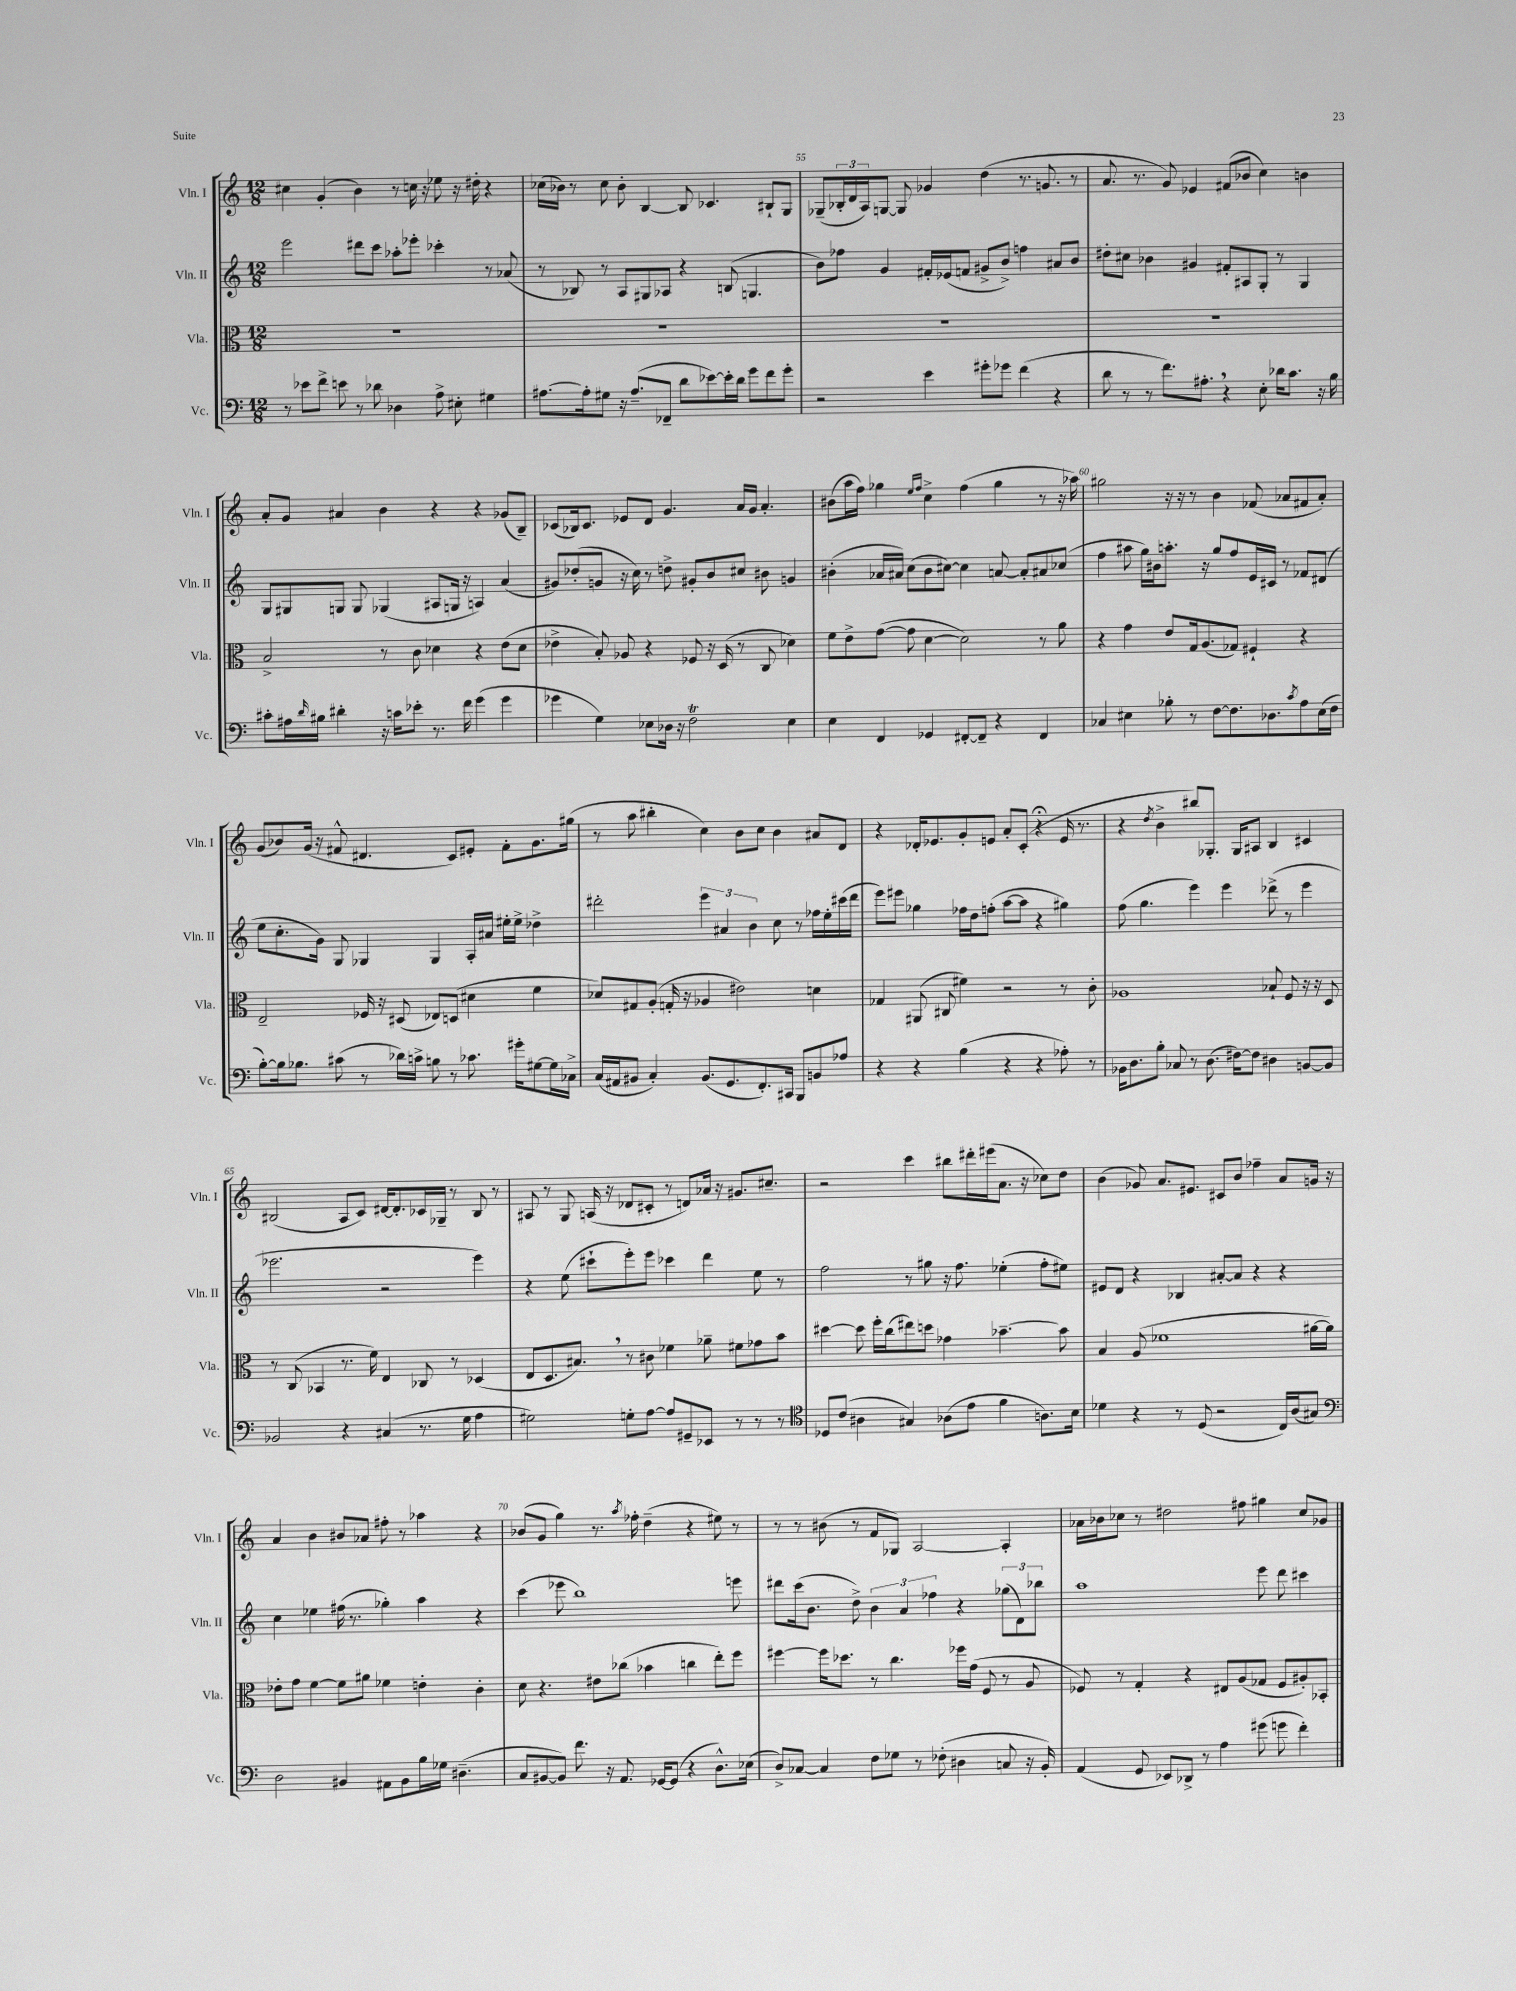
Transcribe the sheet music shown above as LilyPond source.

<<
\new StaffGroup <<
\new Staff = "s0" \with { instrumentName = "Vln. I" shortInstrumentName = "Vln. I" } {
    \clef treble \key c \major \numericTimeSignature \time 12/8
    cis''4 g'4-.( b'4) r8 c''16 r16 ees''8 r16 dis''16-. r4 |
    ces''16( bes'16) r8 ces''8 bes'8-. b4~ b8 ces'4. bis8-! g8 |
    ges8--( \tuplet 3/2 { bes16-. d'16 a16) } g8~ g8 ges'4 d''4( r8. g'8. r8 |
    a'8. r8. g'8) ees'4 fis'8( bes'8 c''4) b'4 |
    a'8-. g'8 ais'4 b'4 r4 r4 ges'8( b8--) |
    ces'8( bes16) ces'8. ees'8 d'8 g'4. a'16 g'16 a'4.-. |
    bis'8( a''16 f''16) ges''4 \grace { e''16 f''16 } c''4-> f''4( ges''4 r8 r16 aes''16) |
    gis''2 r16 r16 r8 b'4 fes'8( aes'8 fis'8 aes'8-.) |
    g'8( bes'8) g'16( r16 fis'8-^ dis'4. c'8) eis'8-. fis'8-. g'8. gis''16( |
    r8 a''8 bis''4-. c''4) b'8 c''8 b'4 ais'8 d'8 |
    r4 des'16-. ees'8. g'8-. e'8 a'8-. c'8-.( r4\fermata e'16 r8. |
    r4 \acciaccatura { d''8 } b'4-> bis''8) ges8.-. ges16 ais8 b4 cis'4 |
    bis2( a8 c'8) dis'16~ dis'8.-. ces'16 ges16-- r8 bis8 r8 |
    ais8 r8 g8 a16( r16 des'8 cis'8-. r8 d'8) aes'16 r16 gis'8. cis''8.-- |
    r2 c'''4 bis''8 dis'''16-. eis'''16( a'8. r16 ces''8) d''8 |
    b'4( ges'8) a'8. eis'8. cis'8 b'8 fes''4-- a'8 g'16 r16 |
    a'4 b'4 bis'8 aes'8 fis''8-. r8 aes''4 r4 |
    bes'8( g'8 g''4) r8. \acciaccatura { a''8 } fes''16-. d''4--( r4 eis''8) r8 |
    r8 r8 bis'8( r8 f'8 ges8) a2~ a4-. |
    aes'16 bes'16 ces''8 r8 dis''2 fis''8 gis''4 ces''8 ges'8 \bar "|." |
}
\new Staff = "s1" \with { instrumentName = "Vln. II" shortInstrumentName = "Vln. II" } {
    \clef treble \key c \major \numericTimeSignature \time 12/8
    e'''2 dis'''8 c'''8 aes''8-. ees'''8-. ces'''4-. r8 aes'8( |
    r8 bes8) r8 a8 gis8 aes8 r4 b8( g4. |
    b'8) fes''8 g'4 fis'16-. ees'16( f'8 gis'8-> b'8->) f''4 ais'8 b'8 |
    dis''8-. cis''8 bes'4 gis'4 fis'8-. ais8 g8-. r8 g4 |
    g8 gis8 g8 g8 ges4( ais8 g16 r16 a4) a'4( |
    gis'8) des''8-.( g'8 r16 c''16) r8 d''8-> gis'8-. b'8 cis''8 bis'8 g'4 |
    bis'4-.( aes'16 ais'16) c''8( bis'8 cis''8~) cis''4 a'8~ a'8-. ais'8 ces''8( |
    f''4 ais''8 g''16) bis'16 a''8.-. r16 g''8 f''8 e'16 cis'16 r8 fes'8 dis'8( |
    e''8 c''8.-. g'16) g8 ges4 ges4 a16-. ais'16 eis''16-. eis''16-> des''4-> |
    dis'''2-. \tuplet 3/2 { e'''4 ais'4 b'4 } c''8 r8 fes''16 e''16-. cis'''16( dis'''16 |
    e'''8) eis'''8 ges''4 fes''16 d''16 f''8-.( a''8~ a''8 r4 gis''4) |
    f''8( g''4. e'''4) e'''4 des'''8->( r8 e'''4 |
    ees'''2. r2 ees'''4) |
    r4 e''8( cis'''8-! e'''8-.) e'''8 ces'''4 d'''4 e''8 r8 |
    f''2 r8 gis''8 r16 f''8. ees''4-.( f''8-. eis''8) |
    eis'8 d'8 r4 bes4 ais'8~-. ais'8 r4 r4 |
    c''4 ees''4 fis''16( r8. ges''4-.) a''4 r4 |
    c'''4( ees'''8 b''1) e'''8 |
    dis'''8 c'''16( b'8. d''8->) \tuplet 3/2 { b'4 a'4 fes''4 } r4 \tuplet 3/2 { ges''8( d'8) bes''8 } |
    a''1 e'''8 d'''8 cis'''4 \bar "|." |
}
\new Staff = "s2" \with { instrumentName = "Vla." shortInstrumentName = "Vla." } {
    \clef alto \key c \major \numericTimeSignature \time 12/8
    R1. |
    R1. |
    R1. |
    R1. |
    b2-> r8 c'8 des'4 r4 e'8( des'8 |
    ees'4-> b8-.) aes8 r4 fes8 r16 d16( r8 c8 des'4) |
    f'8 e'8-> g'8~( g'8 d'4~ d'2) r8 a'8 |
    r4 g'4 e'8 g16 a8.( ges8) fis4-! r4 |
    e2-- fes16 r16 dis8( ees8) d8( dis'4 f'4 |
    des'8) gis8 a8-.( g16-. r16 aes4 eis'2) d'4 |
    ges4 ais,8( cis8 fis'4) r2 r8 c'8-. |
    aes1 bes8-! f8 r16 r16 d8 |
    r8 c8( bes,4 r8. f'16) e4 ces8 r8 des4( |
    e8 d8. bis8.) \breathe r8 cis'8 fes'4 aes'8-- fis'8 ges'8 b'8 |
    dis''4~ dis''8 f''16-. c''16( eis''8) d''8 ges'4 bes'4.~-- bes'8 |
    b4 a8( fes'1 ais'16~ ais'16) |
    ees'8-. g'8 f'4~ f'8 ais'8 fes'4 e'4-. c'4-. |
    d'8 r4. eis'8 ces''8( bes'4 c''4 e''8-.) f''8 |
    fis''4~ fis''16 des''8. r8 c''4. fes''16 g'16( f8 r8 a8 |
    fes8) r8 g4-. r4 eis8 a8( ges8 fes8 ais8-.) bes,8-. \bar "|." |
}
\new Staff = "s3" \with { instrumentName = "Vc." shortInstrumentName = "Vc." } {
    \clef bass \key c \major \numericTimeSignature \time 12/8
    r8 ees'8 f'8-> e'8 r8 des'8 des4 a8-> eis8-. gis4 |
    ais8.~ ais16-. gis8 r16 ais8.--( fes,8-- d'8 ees'8~) ees'16-. d'16 g'8 f'8 g'8-. |
    r2 e'4 gis'8-. ges'8 f'4( r4 |
    d'8 r8 r8 f'8.) ais8.-. \breathe r4 e8-. des'16 c'8. r16 b16 |
    cis'8-. ais16 \grace { d'16 } bis16 dis'4-. r16 c'16 ees'8-. r8. f'16 g'4( g'4 |
    ges'4 g4) ees8 des16 r16 f2\trill ees4 |
    e4 f,4 ges,4 fis,8~-. fis,8-- r4 fis,4 |
    ces4 eis4 bes8-. r8 f8~ f8. des8. \acciaccatura { c'8 } a8 eis16( f16 |
    b8~-.) b16 bes8. cis'8( r8 des'16) c'16-> b8 r8 ces'8. gis'16-. gis8~ gis16 ces16-> |
    c16( ais,16 bis,8 c4-.) bis,8.( g,8. f,8.-.) cis,16 b,,8 b,8 aes8 |
    r4 r4 b4( r4 r4 aes8-.) r8 |
    bes,16 d8. b8-. ces8 r8 d8.( fis16~) fis8 dis4 b,8~ b,8 |
    bes,2 r4 cis4( r8. g16 a4 |
    gis2) g8-. a8~ a8 gis,8-- ees,8 r8 r8 r8 |
    \clef tenor des8 c'8( ais4 gis4) aes8( e'8 f'4 a8.) b16 |
    des'4 r4 r8 d8( r2 c16) a16( gis8) |
    \clef bass d2 bis,4 ais,8 bis,8 b16 ges16 dis4.--( |
    c8 bis,8~ bis,8) f'8. r16 a,8. ges,16~ ges,8( r4 d8.-^) ees16( |
    d8->) ces8~ ces4 f8 ges8 r8 fes8-.( dis4 c8 r16 b,16-.) |
    a,4( g,8 ees,8) des,8-> r8 a4 gis'8( g'8 f'4-.) \bar "|." |
}
>>
>>
\layout { \context { \Score currentBarNumber = #53 \override BarNumber.break-visibility = ##(#f #t #t) barNumberVisibility = #(every-nth-bar-number-visible 5) } }
